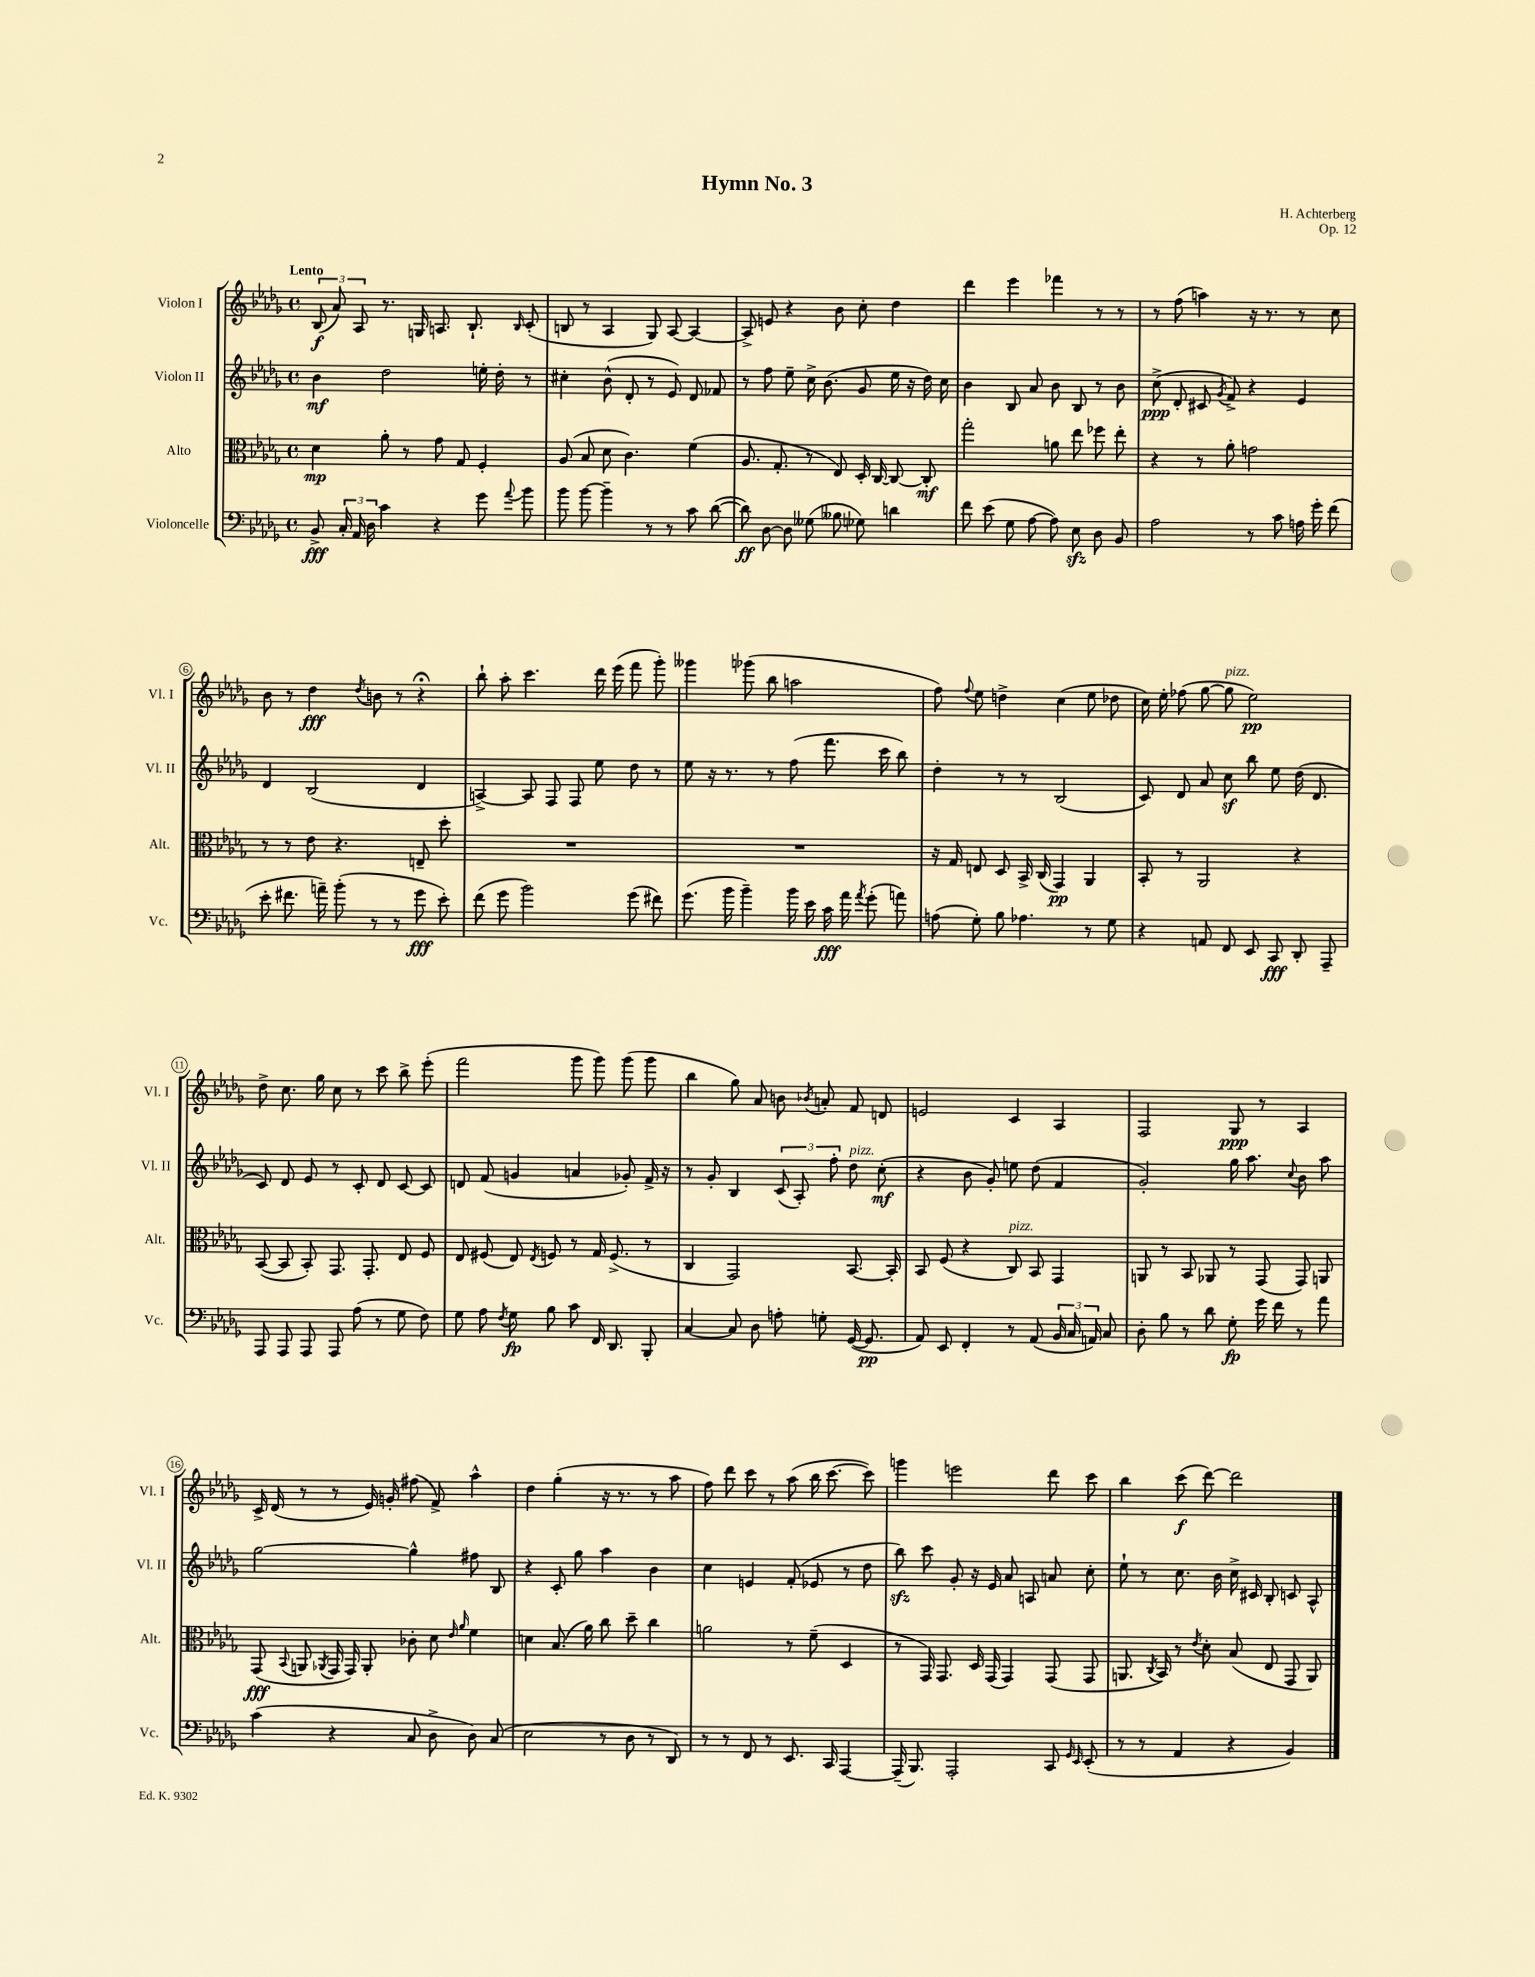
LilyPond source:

\header { title = "Hymn No. 3" composer = "H. Achterberg" opus = "Op. 12" }
<<
\new StaffGroup <<
\new Staff = "s0" \with { instrumentName = "Violon I" shortInstrumentName = "Vl. I" } {
    \clef treble \key des \major \defaultTimeSignature \time 4/4 \tempo "Lento"
    \autoBeamOff \tuplet 3/2 { bes8\f( aes'8) aes8 } r8. g16 a8. bes8.-! \grace { bes16 } c'8-.( |
    b8 r8 aes4 ges8) aes8~ aes4~ |
    aes8-> e'8 r4 bes'8 c''8-. des''4 |
    des'''4 ees'''4 fes'''4 r8 r8 |
    r8 f''8( a''4) r16 r8. r8 c''8 |
    bes'8 r8 des''4\fff \acciaccatura { des''8 } b'8 r8 r4\fermata |
    bes''8-! aes''8-. c'''4. des'''16 ees'''16( f'''8 ges'''8-.) |
    geses'''4 ges'''8( bes''8 a''2 |
    f''8) \appoggiatura { f''8 } ees''8 d''4-> c''4( ees''8 des''8 |
    c''16) ees''16-. fes''8( ges''8~ ges''8^\markup { \italic "pizz." } ees''2\pp) |
    des''8-> c''8. ges''16 c''8 r8 c'''8 bes''8-> ees'''8-.( |
    f'''2 ges'''8 ges'''8) ges'''8( ges'''8 |
    bes''4 ges''8) aes'8 b'8 \acciaccatura { bes'8 } a'8-. f'8 d'8 |
    e'2 c'4 aes4 |
    f2 ges8\ppp r8 aes4 |
    c'16-> des'16( r8 r8 ees'16) g'16-. fis''8( f'8->) aes''4-^ |
    des''4 ges''4-.( r16 r8. r8 aes''8 |
    f''8) des'''8 c'''8 r8 aes''8( bes''16 c'''8.~ c'''8) |
    g'''4 e'''2 des'''8 c'''8 |
    bes''4 c'''8\f( des'''8~) des'''2 \bar "|." |
}
\new Staff = "s1" \with { instrumentName = "Violon II" shortInstrumentName = "Vl. II" } {
    \clef treble \key des \major \defaultTimeSignature \time 4/4
    \autoBeamOff bes'4\mf des''2 e''16-. des''16-. r8 |
    cis''4-. bes'8-^( des'8-. r8 ees'8) des'8 fes'8 |
    r8 f''8 ees''8-- c''16-> bes'8.( ges'8 ees''16 r16 des''16) c''16 |
    bes'4 bes8 aes'8 bes'8 bes8 r8 bes'8 |
    c''8->\ppp( des'8-. cis'8 \acciaccatura { ges'8 } f'8->) r4 ees'4 |
    des'4 bes2( des'4 |
    a4~->) a8 f8 f8 ees''8 des''8 r8 |
    ees''8 r16 r8. r8 f''8( f'''8. c'''16 bes''8) |
    des''4-. r8 r8 bes2( |
    c'8) des'8 aes'8 c''8\sf bes''8 ees''8 des''16( des'8. |
    c'8) des'8 ees'8 r8 c'8-. des'8 c'8~ c'8 |
    d'8 f'8( g'4 a'4 ges'8-.) f'16-> r16 |
    r8 ges'8-. bes4 \tuplet 3/2 { c'8( aes8-.) f''8-. } des''8^\markup { \italic "pizz." } c''8-.\mf( |
    r4 bes'8 ges'8-.) e''8 des''8( f'4 |
    ges'2-.) ges''16 aes''8. \appoggiatura { c''8 } bes'8 aes''8 |
    ges''2~ ges''4-^ fis''8 bes8 |
    r4 c'8-. ges''8 aes''4 bes'4 |
    c''4 e'4 f'8-.( ees'8 r8 des''8 |
    bes''8\sfz) c'''8 ges'8-. r16 ees'16 aes'8 a8 a'8 c''8-. |
    ees''8-! r8 c''8. bes'16 c''16-> cis'16 bes8-. c'8 aes8-^ \bar "|." |
}
\new Staff = "s2" \with { instrumentName = "Alto" shortInstrumentName = "Alt." } {
    \clef alto \key des \major \defaultTimeSignature \time 4/4
    \autoBeamOff des'4\mp aes'8-. r8 ges'8 ges8 f4-. |
    aes8( bes8 des'8 c'4.) f'4( |
    aes8. ges8.-. r8 ees8) des16-. c16~ c8~ c8-.\mf |
    ges''2-. a'8 ees''8 fes''8 ees''8-. |
    r4 r8 aes'8-. g'2 |
    r8 r8 ees'8 r4. e8-- des''8-. |
    R1 |
    R1 |
    r16 ges16 e8 des8 bes,16-> c16( ges,4\pp) aes,4 |
    bes,8-. r8 aes,2 r4 |
    bes,8~( bes,8 bes,8-.) ges,8. ges,8.-. ees8 f8 |
    ees8 fis8( ees8) \acciaccatura { ees8 } f8 r8 ges16 f8.->( r8 |
    c4 ges,2) bes,8.~ bes,16-. |
    bes,8 f8( r4 c8^\markup { \italic "pizz." }) bes,8 ges,4 |
    a,8 r8 bes,8 aes,8 r8 ges,8( ges,8) a,8 |
    ges,8\fff( \appoggiatura { bes,8 } a,8 \acciaccatura { aes,8 } ges,16 ges,16) aes,8-. ces'8-. des'8 \grace { ees'16 aes'16 } f'4 |
    d'4 bes8.( aes'16) c''8 des''8-- c''4 |
    a'2 r8 f'8--( des4 |
    r8 ges,16) ges,8. des16 ges,16( ges,4) ges,8( ges,8 |
    a,8. \acciaccatura { c8 } bes,16) r8 \acciaccatura { ees'8 } des'8-. bes8( ees8 ges,8 a,8) \bar "|." |
}
\new Staff = "s3" \with { instrumentName = "Violoncelle" shortInstrumentName = "Vc." } {
    \clef bass \key des \major \defaultTimeSignature \time 4/4
    \autoBeamOff bes,8->\fff \tuplet 3/2 { c16-. aes,16 des16 } c'4 r4 ges'8 \appoggiatura { aes'8 } bes'8 |
    bes'8 bes'8~ bes'4-- r8 r8 c'8 des'8~( |
    des'8\ff) des8~ des8 geses8( beses8 ges8) d'4 |
    f'8 ees'8( ges8 aes8~ aes8) ees8\sfz des8 bes,8 |
    aes2 r8 c'8 a16 ges'16-. f'8( |
    ees'8-. fis'8. a'16--) bes'8-.( r8 r8 ges'8\fff ees'8-.) |
    f'8( ges'8 bes'2) ges'8( fis'8) |
    ges'8.( bes'16 bes'4--) bes'16 ees'16 c'16\fff aes'16 \acciaccatura { aes'8 } ges'8-.( a'8) |
    a8( ges8-.) bes8 aes4. r8 ges8 |
    r4 a,8 f,8 ees,8 c,8\fff des,8-. aes,,8-- |
    aes,,8 aes,,8 aes,,8 aes,,8 aes8( r8 ges8 f8) |
    ges8 aes8 \acciaccatura { f8 } ges8\fp bes8 c'8 f,16 des,8. bes,,8-. |
    c4~ c8 des8 a8-. g8-. ges,16~( ges,8.\pp |
    aes,8) ees,8 f,4-. r8 aes,8( \tuplet 3/2 { bes,16 c16 a,16) } c8 |
    des8-. bes8 r8 des'8 ges8-.\fp ges'16 f'16 r8 aes'8 |
    c'4( r4 c8 des8-> des8) c8( |
    ees2 r8 des8 r8 des,8) |
    r8 r8 f,8 r8 ees,8. c,16 aes,,4~ |
    aes,,16--( bes,,8.) aes,,2-. c,8 \grace { ges,16 ees,16 } ees,8-.( |
    r8 r8 aes,4 r4 bes,4) \bar "|." |
}
>>
>>
\layout { \context { \Score \override BarNumber.stencil = #(make-stencil-circler 0.1 0.3 ly:text-interface::print) } }
